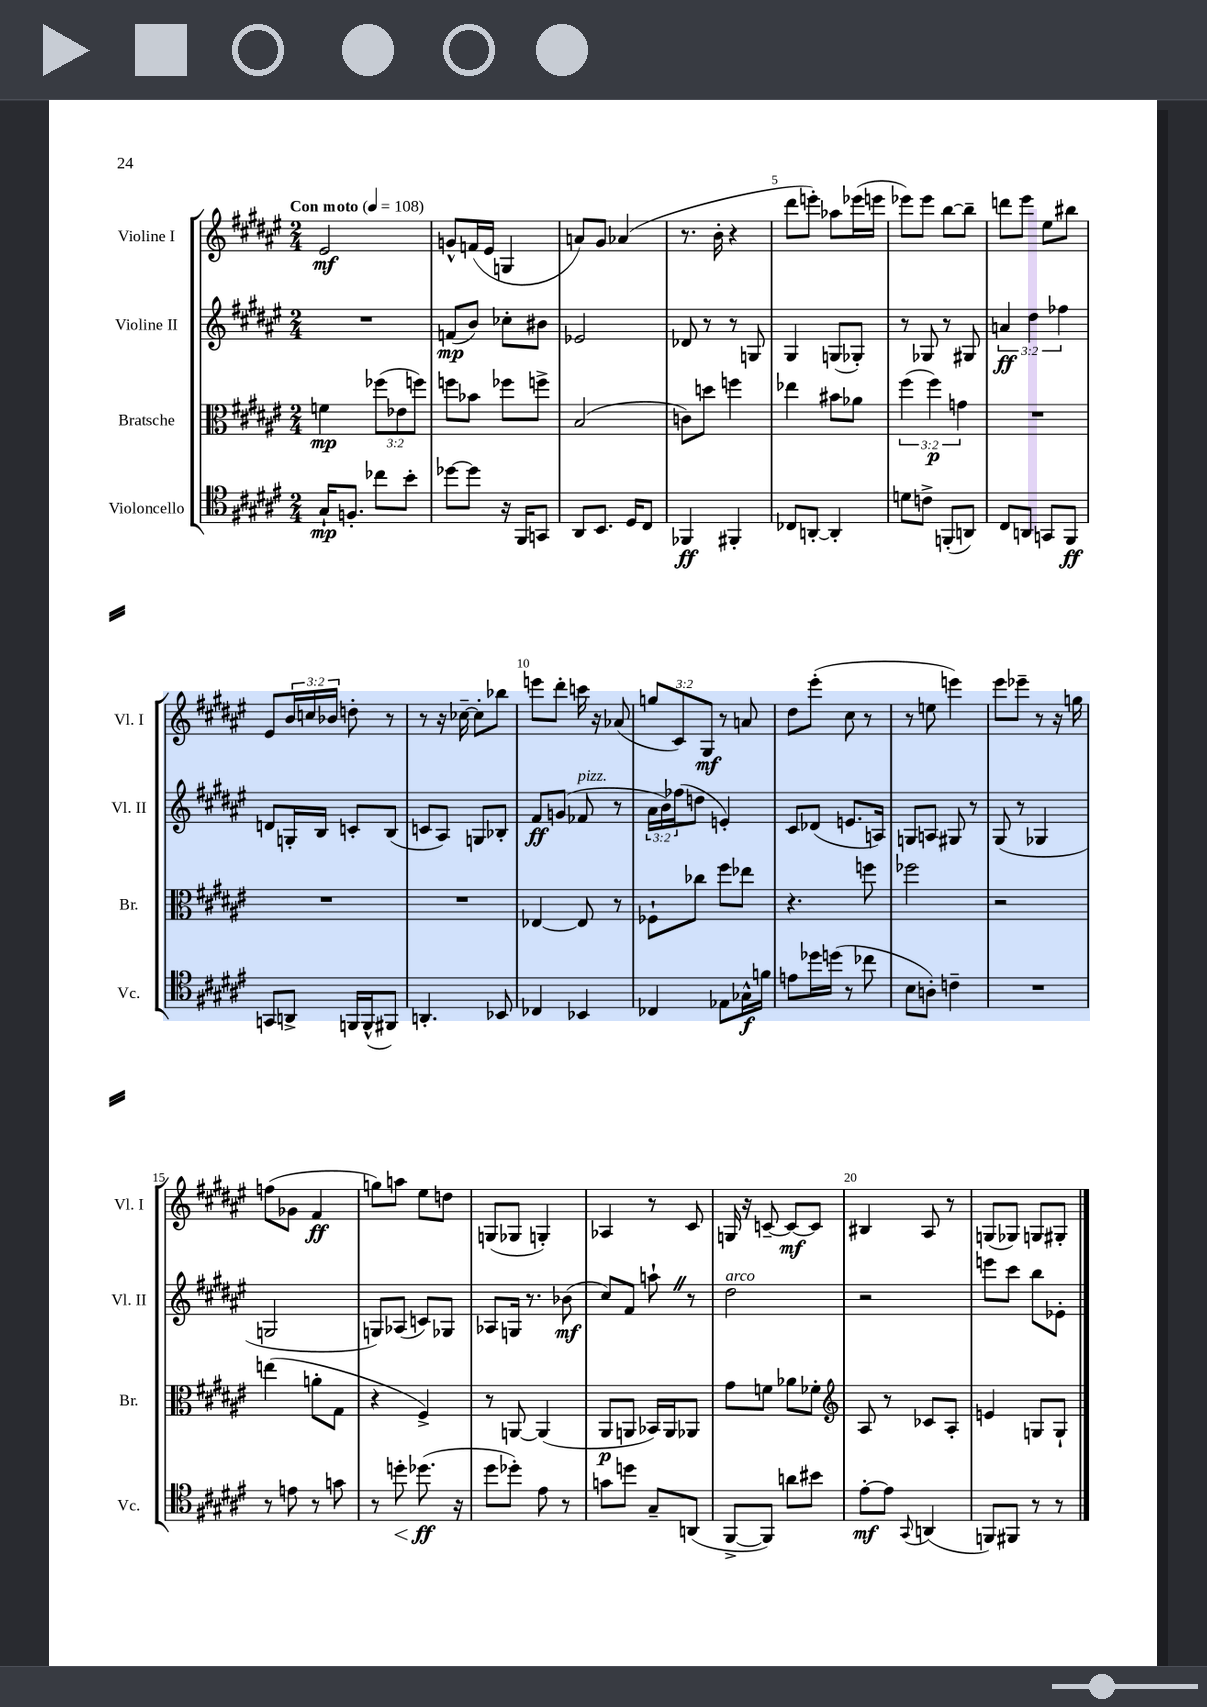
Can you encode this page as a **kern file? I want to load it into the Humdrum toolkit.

**kern	**dynam	**kern	**dynam	**kern	**dynam	**kern	**dynam
*part4	*part4	*part3	*part3	*part2	*part2	*part1	*part1
*staff4	*staff4	*staff3	*staff3	*staff2	*staff2	*staff1	*staff1
*I"Violoncello	*	*I"Bratsche	*	*I"Violine II	*	*I"Violine I	*
*I'Vc.	*	*I'Br.	*	*I'Vl. II	*	*I'Vl. I	*
*clefC4	*	*clefC3	*	*clefG2	*	*clefG2	*
*k[f#c#g#d#a#e#]	*	*k[f#c#g#d#a#e#]	*	*k[f#c#g#d#a#e#]	*	*k[f#c#g#d#a#e#]	*
*M2/4	*	*M2/4	*	*M2/4	*	*M2/4	*
*MM108	*	*MM108	*	*MM108	*	*MM108	*
=1	=1	=1	=1	=1	=1	=1	=1
!	!	!	!	!	!	!LO:TX:a:B:t=Con moto	!
16G#`/KL	mp	4fn\	mp	2r	.	2e#/	mf
8.Fn'/J	.	.	.	.	.	.	.
8cc-X\L	.	(12ff-X\L	.	.	.	.	.
.	.	12e-X\	.	.	.	.	.
8b'\J	.	.	.	.	.	.	.
.	.	12ffn\J)	.	.	.	.	.
=2	=2	=2	=2	=2	=2	=2	=2
[8dd-X\L	.	8ffn\L	.	(8fn/L	mp	8gn^^/L	.
8dd-\J]	.	8b-X\J	.	8b/J)	.	(16fn/L	.
.	.	.	.	.	.	16e#/JJ	.
16r	.	8ff-X\L	.	8cc-X'\L	.	4Gn/	.
16FF#/KL	.	.	.	.	.	.	.
8GGn/J	.	8ffn^\J	.	8b#X\J	.	.	.
=3	=3	=3	=3	=3	=3	=3	=3
8AA#/L	.	(2B/	.	2e-X/	.	8an/L)	.
8.BB/J	.	.	.	.	.	8g#/J	.
.	.	.	.	.	.	(4a-X/	.
16D#/KL	.	.	.	.	.	.	.
8C#/J	.	.	.	.	.	.	.
=4	=4	=4	=4	=4	=4	=4	=4
4FF-X/	ff	8cn\L)	.	8d-X/	.	8.r	.
.	.	8ddn\J	.	8r	.	.	.
.	.	.	.	.	.	16b'\	.
4FF#X'/	.	4ffn\	.	8r	.	4r	.
.	.	.	.	8Gn/	.	.	.
=5	=5	=5	=5	=5	=5	=5	=5
8C-X/L	.	4ee-X\	.	4G#/	.	8ddd#\L	.
[8AAn'/J	.	.	.	.	.	8eeen'\J)	.
4AA'/]	.	8b#X\L	.	(8Gn/L	.	8aa-X\L	.
.	.	8a-X\J	.	8G-X'/J)	.	(16eee-X\L	.
.	.	.	.	.	.	16eeen\JJ	.
=6	=6	=6	=6	=6	=6	=6	=6
8dn\L	.	(6ff#\	.	8r	.	8eee-X\L)	.
8cn^\J	.	.	.	8G-X/	.	8eee-\J	.
.	.	6ff#\)	p	.	.	.	.
(8FFn'/L	.	.	.	8r	.	[8bb\L	.
.	.	6gn\	.	.	.	.	.
8AAn/J)	.	.	.	8G#X/	.	8bb~\J]	.
=7	=7	=7	=7	=7	=7	=7	=7
8C#/L	.	2r	.	6an/	ff	8dddn\L	.
8AAn/J	.	.	.	.	.	8eee#\J	.
.	.	.	.	6dd#\	.	.	.
8GGn/L	.	.	.	.	.	8ee#\L	.
.	.	.	.	6ff-X\	.	.	.
8FF#/J	ff	.	.	.	.	8bb#X\J	.
!!LO:LB:g=z
=8	=8	=8	=8	=8	=8	=8	=8
8GGn/L	.	2r	.	8dn/L	.	8e#/L	.
8AAn^/J	.	.	.	16Gn'/L	.	24b/L	.
.	.	.	.	.	.	24ccn/	.
.	.	.	.	16B/JJ	.	.	.
.	.	.	.	.	.	24b-X/JJ	.
16FFn/LL	.	.	.	8cn'/L	.	8ddn'\	.
(16FF^^/J	.	.	.	.	.	.	.
8FF#X/J)	.	.	.	(8B/J	.	8r	.
=9	=9	=9	=9	=9	=9	=9	=9
4.AAn'/	.	2r	.	8cn/L	.	8r	.
.	.	.	.	8A#/J)	.	16r	.
.	.	.	.	.	.	[16cc-X~\	.
.	.	.	.	8Gn/L	.	8cc-'\L]	.
8BB-X/	.	.	.	8B-X'/J	.	8bb-X\J	.
=10	=10	=10	=10	=10	=10	=10	=10
4C-X/	.	[4E-X/	.	8f#/L	ff	8eeen\L	.
.	.	.	.	(8gn/J	.	8ddd#'\J	.
!	!	!	!	!LO:TX:a:i:t=pizz.	!	!	!
4BB-X/	.	8E-/]	.	8f-X/	.	16cccn\	.
.	.	.	.	.	.	16r	.
.	.	8r	.	8r	.	(8a-X/	.
=11	=11	=11	=11	=11	=11	=11	=11
4C-X/	.	8F-X`\L	.	24a#\LL	.	12ggn/L	.
.	.	.	.	24b\)	.	.	.
.	.	.	.	(24ff-X\J	.	12c#/)	.
.	.	8cc-X\J	.	8ddn\J	.	.	.
.	.	.	.	.	.	12G#/J	mf
8E-X\L	.	8ff#\L	.	4en'/)	.	8r	.
16G-X^^\L	f	8ee-X\J	.	.	.	8an/	.
16fn\JJ	.	.	.	.	.	.	.
=12	=12	=12	=12	=12	=12	=12	=12
8en\L	.	4.r	.	8c#/L	.	8dd#\L	.
16dd-X\L	.	.	.	(8d-X/J	.	(8eee#'\J	.
(16ddn\JJ	.	.	.	.	.	.	.
8r	.	.	.	8.en/L	.	8cc#\	.
8cc-X\	.	8ffn\	.	.	.	8r	.
.	.	.	.	16An/Jk)	.	.	.
=13	=13	=13	=13	=13	=13	=13	=13
8B\L	.	2ff-X\	.	8Gn/L	.	8r	.
8An'\J)	.	.	.	8An/J	.	8een\	.
4cn~\	.	.	.	8G#X/	.	4eeen\)	.
.	.	.	.	8r	.	.	.
=14	=14	=14	=14	=14	=14	=14	=14
2r	.	2r	.	(8G#/	.	8eee#\L	.
.	.	.	.	8r	.	8eee-X~\J	.
.	.	.	.	4G-X/	.	8r	.
.	.	.	.	.	.	16r	.
.	.	.	.	.	.	16ggn\	.
!!LO:LB:g=z
=15	=15	=15	=15	=15	=15	=15	=15
8r	.	(4een\	.	2Gn/	.	(8ffn\L	.
8en\	.	.	.	.	.	8g-X\J	.
8r	.	8an'\L	.	.	.	4f#/	ff
8gn\	.	8G#\J	.	.	.	.	.
=16	=16	=16	=16	=16	=16	=16	=16
8r	.	4r	.	8Gn/L)	.	8ggn\L)	.
!	!LO:HP:b	!	!	!	!	!	!
8ddn'\	<	.	.	(8A-X/J	.	8aan\J	.
(8.dd-X\	ff	4F#^/)	.	8cn/L)	.	8ee#\L	.
.	.	.	.	8G-X/J	.	8ddn\J	.
16r	[	.	.	.	.	.	.
=17	=17	=17	=17	=17	=17	=17	=17
8dd#\L	.	8r	.	8A-X/L	.	(8Gn/L	.
8dd-X'\J)	.	[8AAn/	.	16Gn/Jk	.	8G-X/J	.
.	.	.	.	8.r	.	.	.
8e#\	.	(4AA/]	.	.	.	4Gn'/)	.
8r	.	.	.	(8b-X\	mf	.	.
=18	=18	=18	=18	=18	=18	=18	=18
8gn\L	.	8AA#/L	p	8cc#/L)	.	4A-X/	.
8ddn\J	.	8AAn/J	.	8f#/J	.	.	.
8G#~/L	.	16BB-X/LL)	.	8aan`Z\	.	8r	.
.	.	16AA/J	.	.	.	.	.
(8AAn/J	.	8AA-X/J	.	8r	.	8c#/	.
=19	=19	=19	=19	=19	=19	=19	=19
!	!	!	!	!LO:TX:a:i:t=arco	!	!	!
[8FF#^/L	.	8g#\L	.	2dd#\	.	16Gn/	.
.	.	.	.	.	.	16r	.
8FF#/J])	.	8fn\J	.	.	.	[8cn~/	.
8an\L	.	8a-X\L	.	.	.	8c/L_	mf
8b#X\J	.	8f-X'\J	.	.	.	8c/J]	.
=20	=20	=20	=20	=20	=20	=20	=20
*	*	*clefG2	*	*	*	*	*
[8e#'\L	mf	8A#/	.	2r	.	4B#X/	.
8e#\J]	.	8r	.	.	.	.	.
8qqGG#/	.	.	.	.	.	.	.
(4AAn/	.	8c-X/L	.	.	.	8A#/	.
.	.	8A#'/J	.	.	.	8r	.
=21	=21	=21	=21	=21	=21	=21	=21
8FFn/L)	.	4en/	.	8eeen\L	.	(8Gn/L	.
8FF#X/J	.	.	.	8ccc#\J	.	8G-X/J)	.
8r	.	8Gn/L	.	8bb\L	.	8Gn/L	.
8r	.	8G`/J	.	8e-X'\J	.	8G#X'/J	.
==	==	==	==	==	==	==	==
*-	*-	*-	*-	*-	*-	*-	*-
